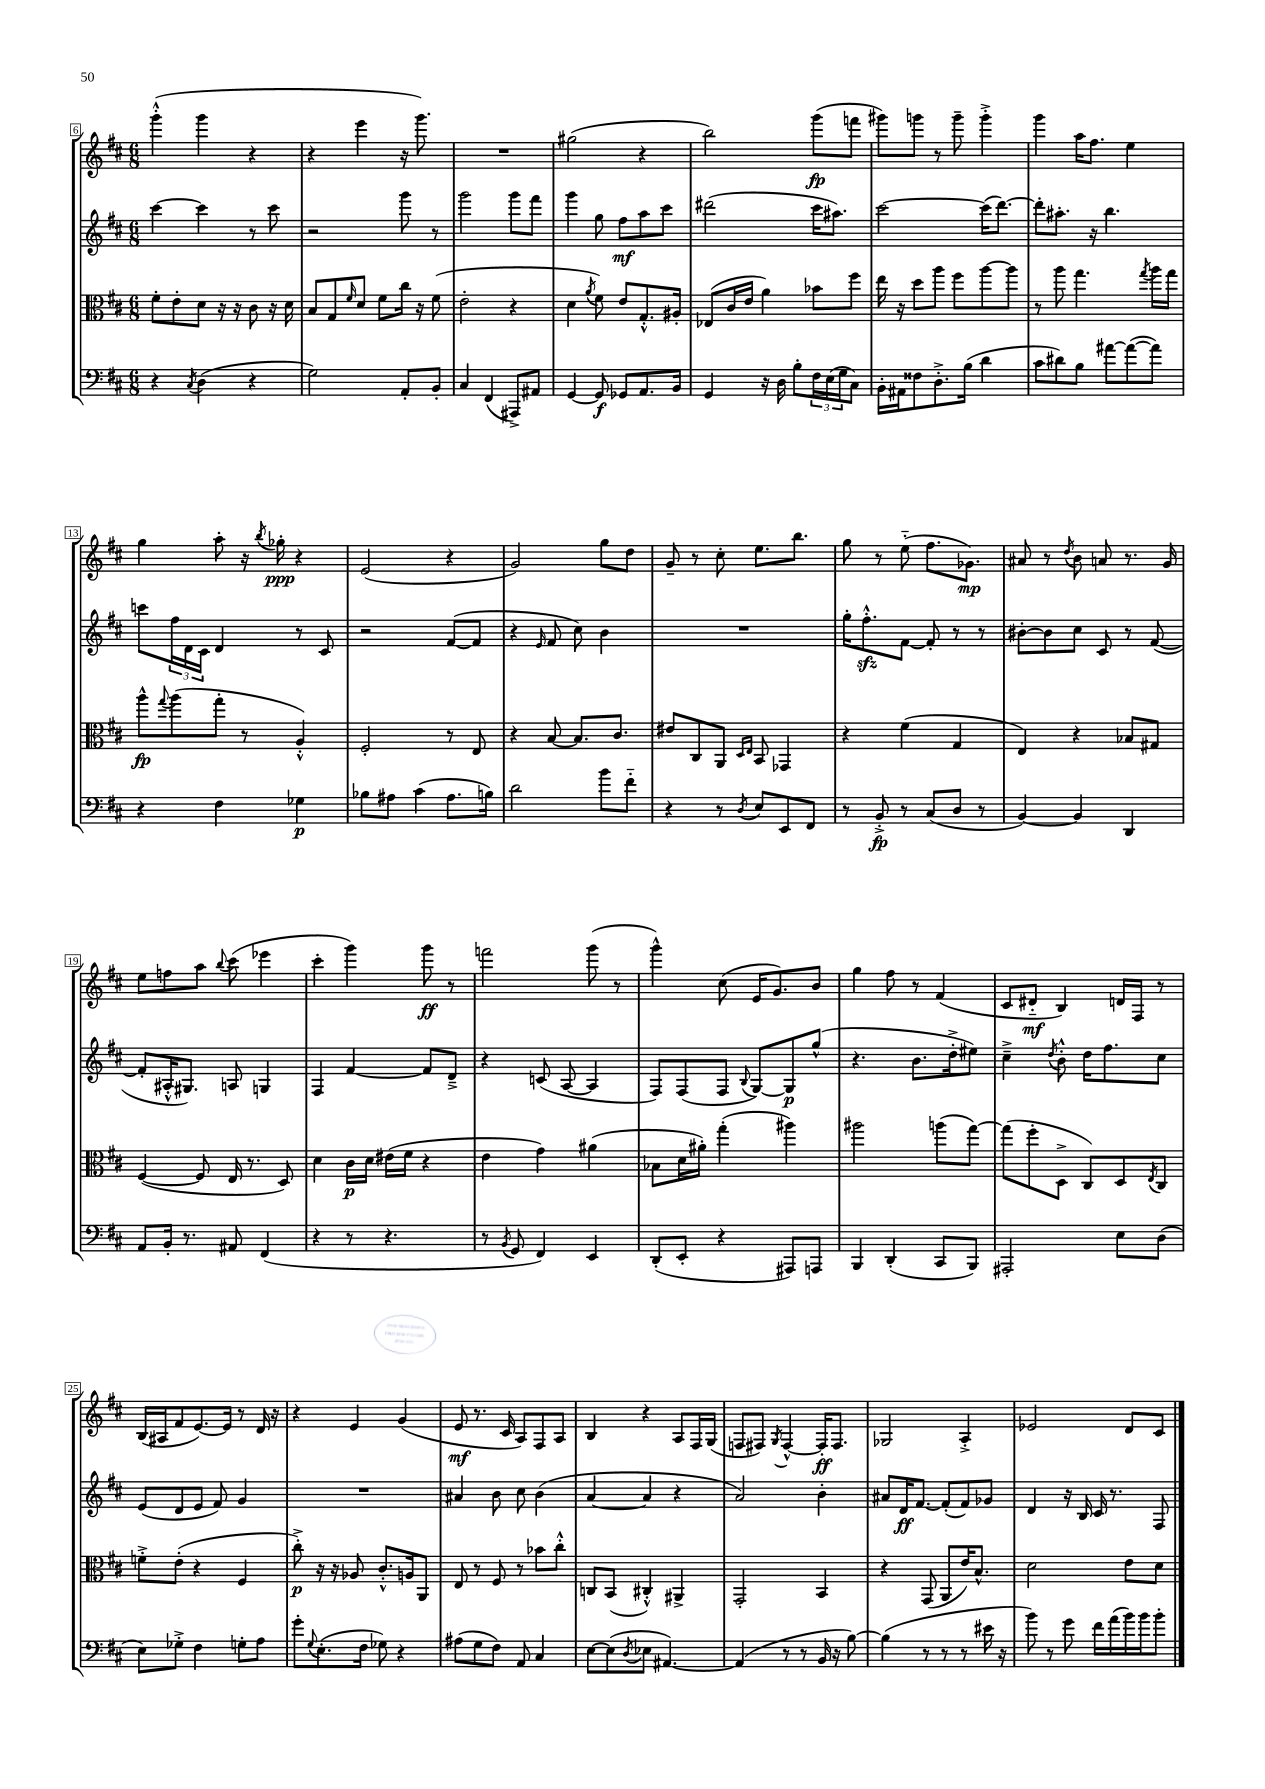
<<
\new StaffGroup <<
\new Staff = "s0" {
    \clef treble \key d \major \numericTimeSignature \time 6/8
    g'''4-.-^( g'''4 r4 |
    r4 e'''4 r16 g'''8.) |
    R2. |
    gis''2( r4 |
    b''2) g'''8\fp( f'''8 |
    gis'''8) g'''8 r8 g'''8-- g'''4-.-> |
    g'''4 a''16 fis''8. e''4 |
    g''4 a''8-. r16 \acciaccatura { b''8 } ges''16-.\ppp r4 |
    e'2( r4 |
    g'2) g''8 d''8 |
    g'8-- r8 cis''8-. e''8. b''8. |
    g''8 r8 e''8-_( fis''8. ges'8.\mp) |
    ais'8 r8 \acciaccatura { d''8 } b'8 a'8 r8. g'16 |
    e''8 f''8 a''8 \appoggiatura { b''8 } cis'''8( ees'''4 |
    cis'''4-. g'''4) g'''8\ff r8 |
    f'''2 g'''8( r8 |
    g'''4-^) cis''8( e'16 g'8.) b'8 |
    g''4 fis''8 r8 fis'4( |
    cis'8 dis'8-_\mf b4) d'16 fis16 r8 |
    b16( ais16 fis'8 e'8.~) e'16 r8 d'16 r16 |
    r4 e'4 g'4( |
    e'8\mf r8. cis'16 a8) fis8 a8 |
    b4 r4 a8 fis16 g16( |
    f8 fis8) \acciaccatura { g8 } fis4~-^ fis16-.\ff fis8. |
    ges2 a4-.-> |
    ees'2 d'8 cis'8 \bar "|." |
}
\new Staff = "s1" {
    \clef treble \key d \major \numericTimeSignature \time 6/8
    cis'''4~ cis'''4 r8 cis'''8 |
    r2 g'''8 r8 |
    g'''2 g'''8 fis'''8 |
    g'''4 g''8 fis''8\mf a''8 cis'''8 |
    dis'''2( cis'''16 ais''8.) |
    cis'''2~ cis'''16( d'''8.~) |
    d'''8-. ais''8.-. r16 b''4. |
    c'''8 \tuplet 3/2 { fis''16 d'16 cis'16 } d'4 r8 cis'8 |
    r2 fis'8~( fis'8 |
    r4 \grace { e'16 } fis'8 cis''8) b'4 |
    R2. |
    g''16-. fis''8.-.-^\sfz fis'8~ fis'8-. r8 r8 |
    bis'8~-. bis'8 cis''8 cis'8 r8 fis'8~( |
    fis'8-. ais16-.-^ gis8.) a8 g4 |
    fis4 fis'4~ fis'8 d'8---> |
    r4 c'8( a8~ a4 |
    fis8) fis8( fis8 \appoggiatura { b8 } g8~) g8\p g''8-^( |
    r4. b'8. d''16-.-> eis''8) |
    cis''4---> \acciaccatura { d''8 } b'8-.-^ d''16 fis''8. cis''8 |
    e'8( d'8 e'8 fis'8) g'4 |
    R2. |
    ais'4 b'8 cis''8 b'4( |
    a'4~ a'4 r4 |
    a'2) b'4-. |
    ais'8 d'16\ff fis'8.~ fis'8-.( fis'8) ges'8 |
    d'4 r16 b16 cis'16 r8. fis8 \bar "|." |
}
\new Staff = "s2" {
    \clef alto \key d \major \numericTimeSignature \time 6/8
    fis'8-. e'8-. d'8 r16 r16 cis'8 r16 d'16 |
    b8 g8 \grace { fis'16 } d'8 fis'8 cis''16 r16 fis'8( |
    e'2-. r4 |
    d'4 \acciaccatura { a'8 } fis'8) e'8 g8.-.-^ ais16-. |
    ees8( cis'16 e'16 a'4) bes'8 fis''8 |
    e''16 r16 d''8 a''8 fis''8 a''8~ a''8 |
    r8 a''8 g''4. \acciaccatura { g''8 } a''16 g''16 |
    a''8-^\fp \appoggiatura { g''8 } a''8( g''8-. r8 a4-.-^) |
    fis2-. r8 e8 |
    r4 b8~ b8. cis'8. |
    eis'8 cis8 a,8 \grace { d16 e16 } b,8 ges,4 |
    r4 fis'4( g4 |
    e4) r4 bes8 gis8 |
    fis4~( fis8 e16 r8. d8) |
    d'4 cis'16\p d'16 eis'16( fis'16 r4 |
    e'4 g'4) ais'4( |
    bes8 d'16 ais'16-.) g''4-.( ais''4) |
    ais''2 a''8( g''8~) |
    g''8( fis''8-. d8-> cis8) d8 \acciaccatura { e8 } cis8 |
    f'8-.-> e'8-.( r4 fis4 |
    cis''8-.->\p) r16 r16 aes8 cis'8.-.-^ a16 a,8 |
    e8 r8 fis8 r8 bes'8 cis''8-.-^ |
    c8 b,8( cis4-.-^) ais,4-> |
    g,2-. b,4 |
    r4 g,8( a,8 e'16) b8.-^ |
    d'2 e'8 d'8 \bar "|." |
}
\new Staff = "s3" {
    \clef bass \key d \major \numericTimeSignature \time 6/8
    r4 \acciaccatura { cis8 } d4( r4 |
    g2) a,8-. b,8-. |
    cis4 fis,4( ais,,8->) ais,8 |
    g,4~ g,8\f ges,8 a,8. b,16 |
    g,4 r16 d16 b8-. \tuplet 3/2 { fis16 e16( g16 } cis8) |
    b,16-. ais,16 fisis8 d8.-.-> b16( d'4 |
    cis'8 dis'8) b8 ais'8~ ais'8~( ais'8) |
    r4 fis4 ges4\p |
    bes8 ais8 cis'4( ais8. b16) |
    d'2 b'8 fis'8-_ |
    r4 r8 \acciaccatura { d8 } e8 e,8 fis,8 |
    r8 b,8-.->\fp r8 cis8( d8 r8 |
    b,4~) b,4 d,4 |
    a,8 b,16-. r8. ais,8 fis,4( |
    r4 r8 r4. |
    r8 \acciaccatura { b,8 } g,8 fis,4) e,4 |
    d,8-.( e,8-. r4 ais,,8) a,,8 |
    b,,4 d,4-.( cis,8 b,,8) |
    ais,,2-. e8 d8( |
    e8) ges8-.-> fis4 g8-. a8 |
    g'8-. \appoggiatura { g8 } e8.-.( fis16 ges8) r4 |
    ais8( g8 fis8) a,8 cis4 |
    e8~ e8( \acciaccatura { d8 } ees8 ais,4.~) |
    ais,4( r8 r8 b,16 r16 b8~) |
    b4( r8 r8 r8 eis'16 r16 |
    b'8) r8 g'8 fis'16 a'16( b'16) b'16 b'8-. \bar "|." |
}
>>
>>
\layout { \context { \Score currentBarNumber = #6 \override BarNumber.stencil = #(make-stencil-boxer 0.1 0.3 ly:text-interface::print) } }
